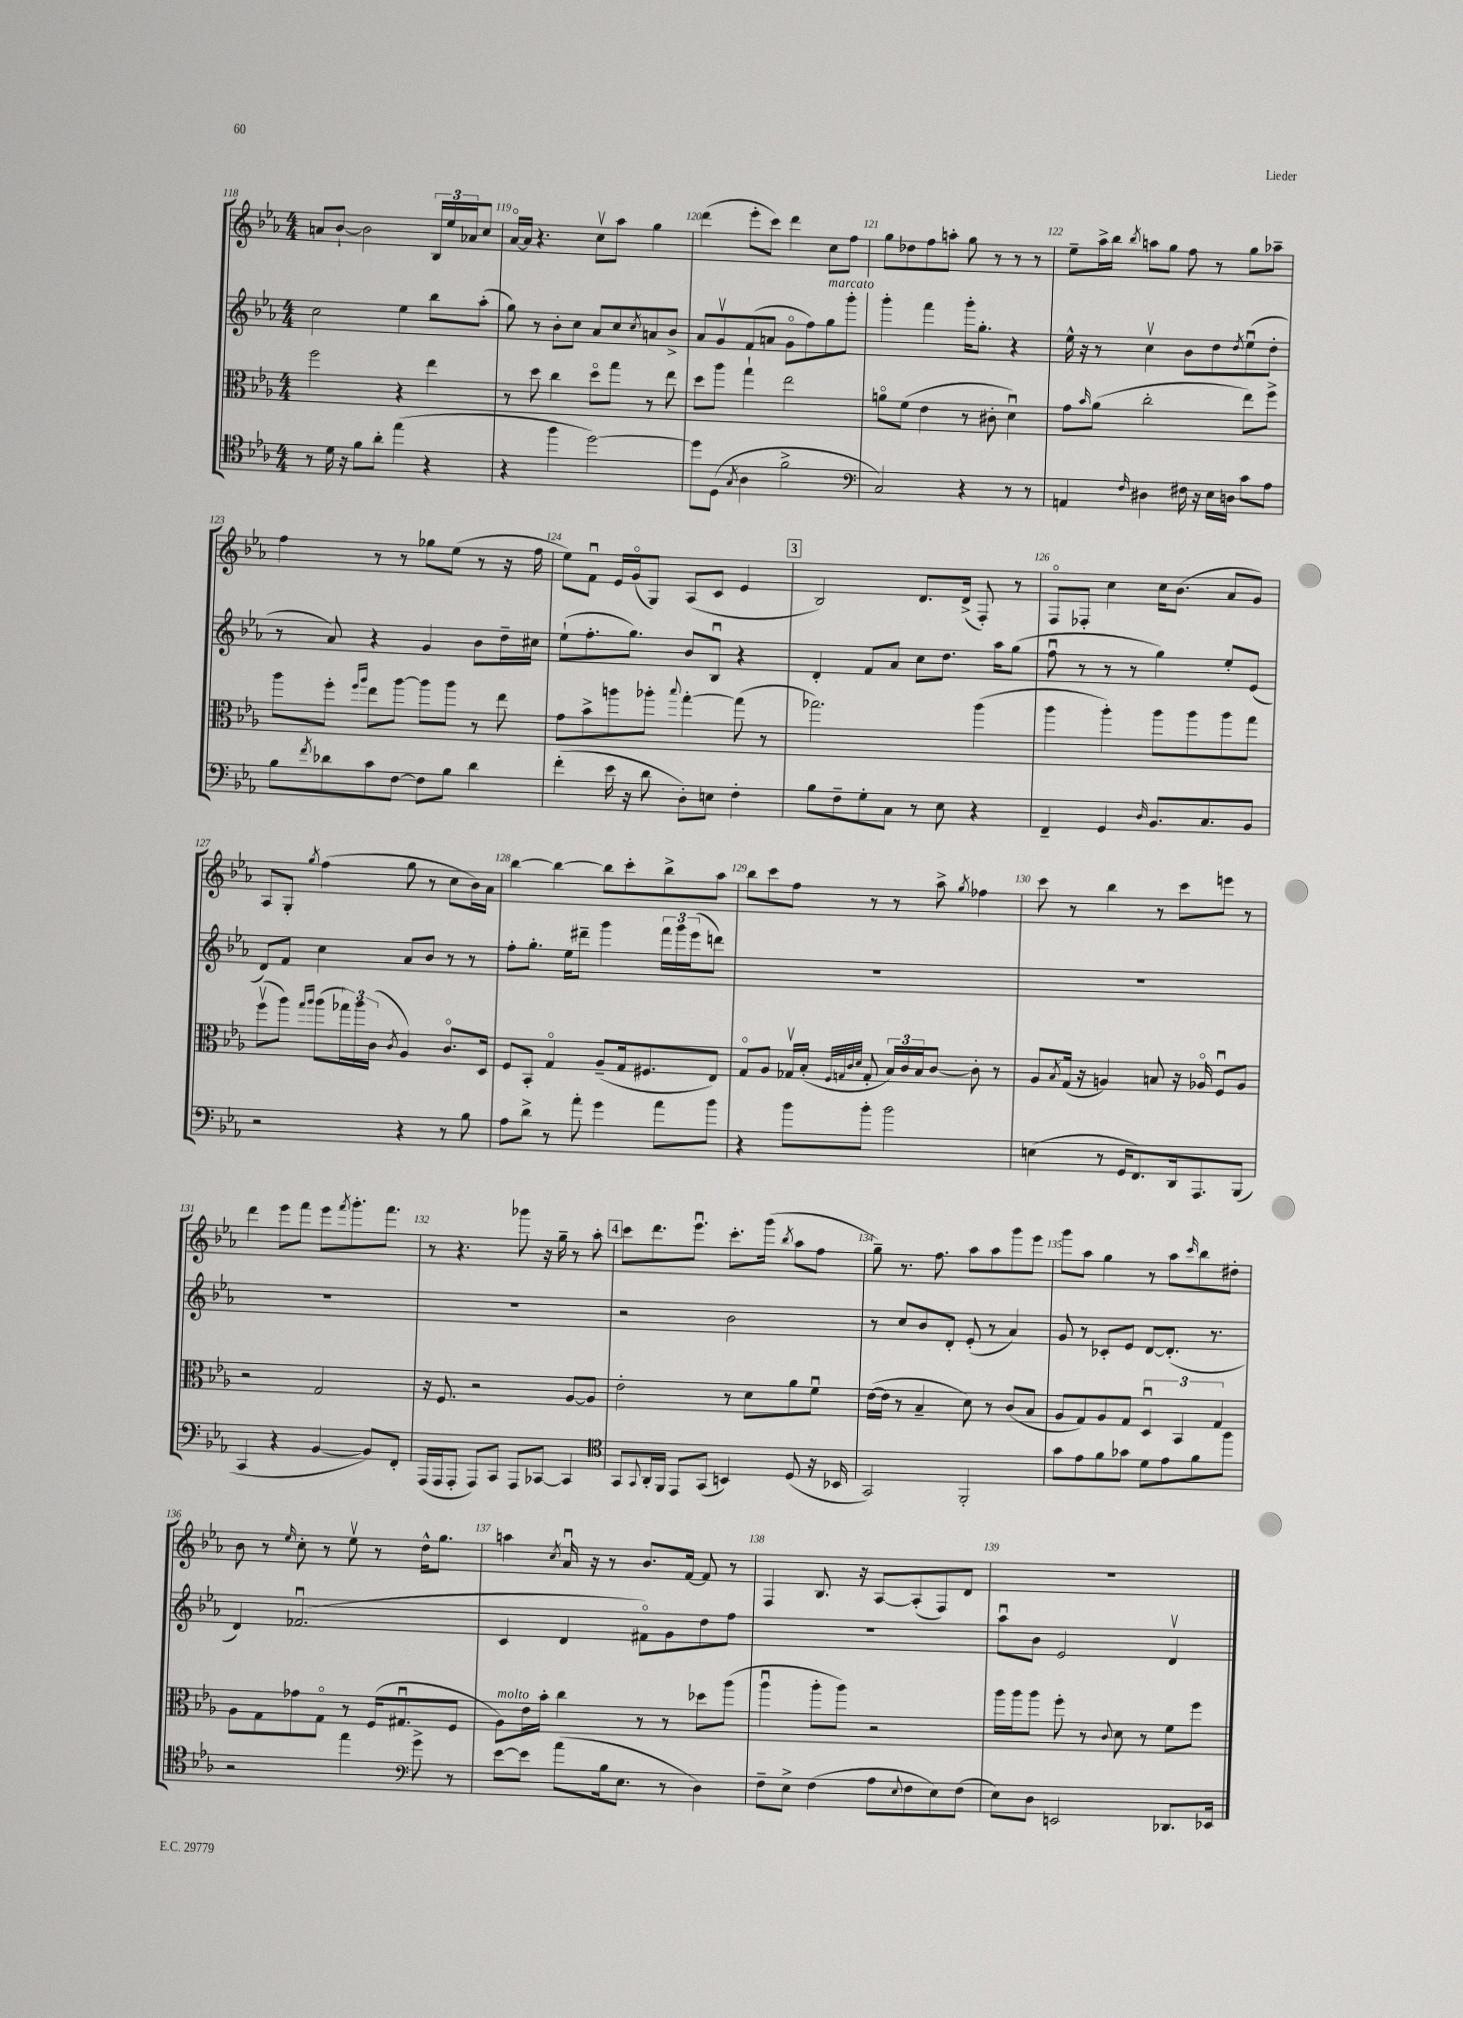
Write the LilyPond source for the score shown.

<<
\new StaffGroup <<
\new Staff = "s0" {
    \clef treble \key ees \major \numericTimeSignature \time 4/4
    a'8 bes'8~-! bes'2 \tuplet 3/2 { bes16 ees''16 aes'16 } c''8 |
    aes'16~\flageolet aes'16 r4. c''8\upbow aes''8 g''4 |
    d'''4( ees'''8-. c'''8) d'''4 c''8 f''8 |
    g''8 des''8 f''8 a''8-. g''8 r8 r8 r8 |
    ees''8-- aes''16-> bes''16 \acciaccatura { bes''8 } a''8 g''8 f''8 r8 g''8 aes''8-- |
    f''4 r8 r8 ges''8 ees''8( r8 r16 f''16 |
    ees''8) f'8\downbow ees'16 g'16\flageolet( g8) aes8( c'8 ees'4 |
    \mark \markup { \box "3" } bes2) d'8. d'16->( f8-.) r8 |
    f8\flageolet fes8-. c''4 c''16 bes'8.( aes'8 g'8) |
    aes8 g8-. \acciaccatura { g''8 } f''4( g''8 r8 c''8 bes'16) aes'16 |
    bes''4~ bes''4~ bes''8 c'''8-. bes''8-> aes''8 |
    bes''8 c'''8 f''8 r8 r8 aes''8-> \acciaccatura { g''8 } fes''4 |
    c'''8 r8 bes''4 r8 c'''8 e'''8 r8 |
    d'''4 ees'''8 f'''8 ees'''8 \acciaccatura { f'''8 } g'''8.-. f'''8. |
    r8 r4. ges'''8 r16 g''16-- r8 aes''8-. |
    \mark \markup { \box "4" } c'''8 d'''8. ees'''8.\downbow c'''8.-. g'''16( \acciaccatura { bes''8 } aes''8 f''8 |
    g''8--) r8. f''8. aes''8 aes''8 g'''8 ees'''8 |
    g'''8 aes''8 g''4 r8 aes''8 \grace { c'''16 } bes''8 dis''8-. |
    bes'8 r8 \grace { ees''16 } c''8-. r8 ees''8\upbow r8 d''16-^ g''8. |
    a''4 \acciaccatura { c''8 } aes'16\downbow r16 r8 bes'8. f'16~ f'8 r8 |
    f4 bes8. r16 aes8~ aes8-.( f8) d'8 |
    R1 \bar "|." |
}
\new Staff = "s1" {
    \clef treble \key ees \major \numericTimeSignature \time 4/4
    c''2 ees''4 bes''8 aes''8-.( |
    g''8) r8 bes'8-. c''8 aes'8 c''8 \acciaccatura { c''8 } a'8 bes'8-> |
    aes'8 g'8\upbow f'8( a'8 g'8\flageolet f''8) g''8^\markup { \italic "marcato" } g'''8-. |
    g'''4-. f'''4 g'''16-. g''8.-. r4 |
    ees''16-^ r16 r8 c''4\upbow bes'8 d''8 \acciaccatura { d''8 } ees''8\downbow( d''8-. |
    r8 aes'8) r4 g'4 bes'8 d''16-- cis''16 |
    ees''8-!( f''8.-. g''8.) bes'8 bes8\downbow r4 |
    \mark \markup { \box "3" } d'4-. f'8 aes'8 c''8 d''8. aes''16 g''8( |
    f''8\downbow r8 r8 r8 g''4) ees''8-. ees'8( |
    d'8) f'8 c''4 aes'8 bes'8 r8 r8 |
    f''8-. g''8.-. ees''16 dis'''8-- g'''4 \tuplet 3/2 { f'''16 g'''16 ees'''16( } d'''8) |
    R1 |
    R1 |
    R1 |
    R1 |
    \mark \markup { \box "4" } r2 bes'2 |
    r8 c''8 bes'8 d'8-. ees'8-.( r8 aes'4) |
    g'8 r8 ces'8-. ees'8 d'8~ d'8.-.( r8. |
    d'4) fes'2.\downbow( |
    c'4 d'4 fis'8\flageolet) g'8 d''8 f''8 |
    R1 |
    aes''8\downbow bes'8 ees'2 d'4\upbow \bar "|." |
}
\new Staff = "s2" {
    \clef alto \key ees \major \numericTimeSignature \time 4/4
    f''2 r4 ees''4 |
    r8 d''8 c''4 d''8\flageolet g''8 r8 ees''8 |
    d''8 aes''8 g''4-! ees''2 |
    a'8\flageolet f'8( ees'4 r8 cis'8-. d'4\downbow) |
    g'8 \grace { bes'16 } aes'8( c''2-. ees''8) f''8-> |
    aes''8 f''8-. \grace { f''16 aes''16 } ees''8 aes''8~ aes''8 aes''8 r8 ees''8 |
    g'8 bes'8-> a''8 aes''8-. \appoggiatura { bes''8 } g''4~-. g''8( r8 |
    \mark \markup { \box "3" } ges''2.) aes''4( |
    aes''4 aes''4-.) aes''8 aes''8 aes''8 g''8 |
    f''8\upbow( aes''8) \grace { g''16 aes''16 } aes''8( \tuplet 3/2 { ges''16) aes''16 c'16( } \acciaccatura { c'8 } aes4) c'8.\flageolet d16 |
    f8 bes,8-. g4\flageolet aes8--( g16 fis8. ees8) |
    g8\flageolet aes8 ges16\upbow bes16-.( \grace { f32 g32 c'32 d'32 } g8-. \tuplet 3/2 { bes16) c'16 bes16 } c'8~ c'8-. r8 |
    aes8 \acciaccatura { bes8 } g16( r16 a4) b8 r16 aes16\flageolet f8\downbow aes8 |
    r2 g2 |
    r16 f8. r2 aes8~ aes8 |
    \mark \markup { \box "4" } ees'2-. r8 d'8 aes'8 f'8\downbow |
    ees'16~( ees'16 r8 bes4-- d'8) r8 c'8( bes8 |
    aes8 g8) aes8 g8 \tuplet 3/2 { d4\downbow bes,4 g4 } |
    aes8 g8 ges'8 g8\flageolet r8 f16( gis8.\downbow f8 |
    aes8^\markup { \italic "molto" }) ees'16 bes'16-. c''4 r8 r8 des''8 aes''8( |
    aes''4\downbow aes''8-. aes''8) r2 |
    aes''16 aes''16 aes''8 f''8-. r8 \appoggiatura { c'8 } d'8 r8 f'8 f''8 \bar "|." |
}
\new Staff = "s3" {
    \clef tenor \key ees \major \numericTimeSignature \time 4/4
    r8 d'16 r16 f'8 aes'8-. ees''4( r4 |
    r4 f''4 d''2~) |
    d''8 d8( \acciaccatura { g8 } aes4 f'2-> |
    \clef bass c2) r4 r8 r8 |
    a,4 \grace { f16 } dis4 fis16 r16 ees16 d16 c'8 aes8 |
    bes8 \acciaccatura { f'8 } des'8 c'8 f8~ f8 bes8 des'4 |
    f'4-.( ees'16 r16 d'8 d8-.) e8 f4-. |
    \mark \markup { \box "3" } bes8 f8-- g8-. c8 r8 ees8 r4 |
    f,4-- g,4 \grace { d16 } bes,8. c8. bes,8 |
    r2 r4 r8 bes8 |
    aes8 d'8-> r8 aes'8-. g'4 aes'8 bes'8 |
    r4 bes'8 bes'8-. bes'2 |
    e4( r8 g,16 f,8.) d,16 aes,,8. bes,,8( |
    c,4 r4 bes,4~ bes,8) f,8-. |
    aes,,16( aes,,16 aes,,8-. aes,,8) c,8 aes,,8 ces,8~ ces,4 |
    \mark \markup { \box "4" } \clef tenor g,8 \appoggiatura { g,8 } aes,16-. f,16 ees,8 g,8( b,4) d8( r16 bes,16 |
    g,2) f,2-. |
    g'8 ees'8 f'8 ges'8 d'8 ees'8 f'8 f''8 |
    r2 ees''4 \clef bass g'8-> r8 |
    ees'8~ ees'8 aes'8( bes16 ees8. r8 d4) |
    f8-- ees8-> f4( aes8 \appoggiatura { ees8 } f8 ees8) f8( |
    ees8) d8 e,2 des,8. ees,16 \bar "|." |
}
>>
>>
\layout { \context { \Score currentBarNumber = #118 \override BarNumber.break-visibility = ##(#f #t #t) barNumberVisibility = #all-bar-numbers-visible } }
